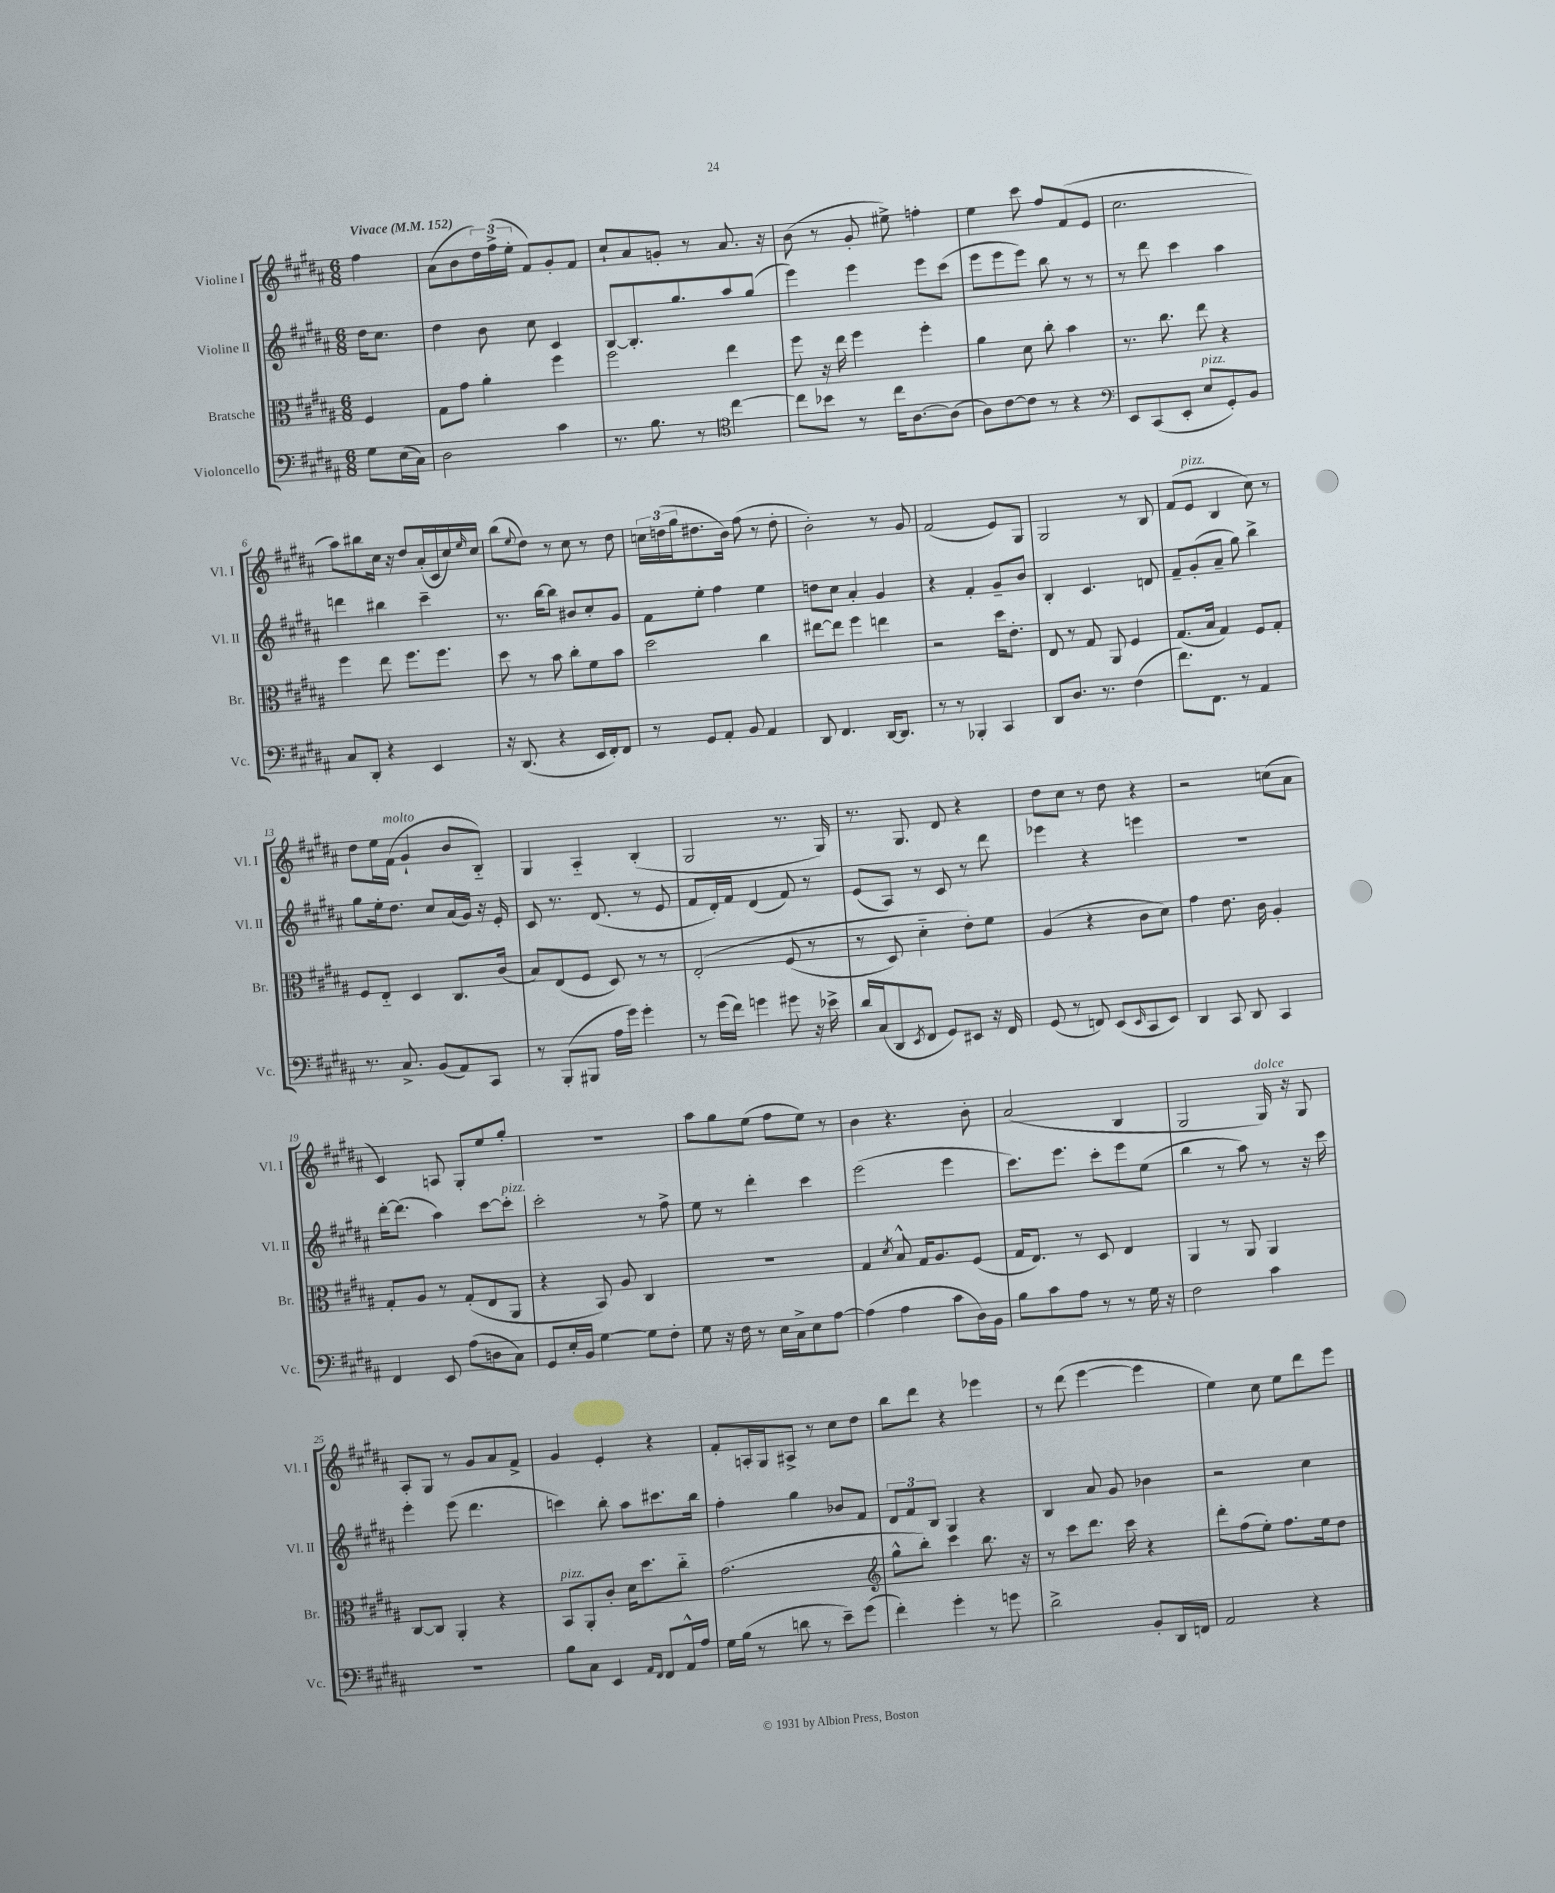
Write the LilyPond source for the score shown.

<<
\new StaffGroup <<
\new Staff = "s0" \with { instrumentName = "Violine I" shortInstrumentName = "Vl. I" } {
    \clef treble \key b \major \numericTimeSignature \time 6/8 \partial 4 \tempo "Vivace" 4 = 152
    fis''4 |
    ais'8( b'8 \tuplet 3/2 { dis''16) fis''16->( e''16-. } fis'8) gis'8-. fis'8 |
    cis''8-! ais'8 g'8-. r8 ais'8. r16 |
    b'8( r8 gis'8-. eis''8->) f''4-. |
    e''4 cis'''8 fis''8 fis'8( e'8 |
    cis''2. |
    ais''8) bis''8 cis''16 r16 dis''8 ais'16-.( cis'16 cis''16) \grace { e''16 } cis''16 |
    b''8( \appoggiatura { e''8 } dis''8) r8 cis''8 r8 dis''8 |
    \tuplet 3/2 { c''16 d''16( gis''16 } dis''8. b'16) fis''8( r8 dis''8-. |
    b'2-.) r8 gis'8 |
    fis'2( e'8) gis8 |
    gis2 r8 b8 |
    fis'8( e'8^\markup { \italic "pizz." } b4 cis''8) r8 |
    dis''8 e''16 fis'16^\markup { \italic "molto" }( gis'4-! b'8 b8-_) |
    gis4 ais4-_ b4-.( |
    gis2 r8. gis16) |
    r8. gis8. dis'8 r4 |
    dis''8 cis''8 r8 dis''8 r4 |
    r2 c''8( ais'8 |
    cis'4) a8 gis8-. e''8 gis''8-. |
    R2. |
    ais''8 gis''8 e''8( fis''8 e''8) r8 |
    b'4 r4. b'8-. |
    ais'2( b4 |
    gis2 gis16^\markup { \italic "dolce" }) r16 gis8 |
    ais8-. gis8 r8 gis'8 ais'8 fis'8-> |
    gis'4 e'4-. r4 |
    fis'8-. a16-. gis16 ais8-> r8 cis''8 dis''8 |
    b''8 dis'''8 r4 ees'''4 |
    r8 dis'''8( e'''4~ e'''4 |
    e''4) cis''8 e''8 dis'''8 e'''8 \bar "|." |
}
\new Staff = "s1" \with { instrumentName = "Violine II" shortInstrumentName = "Vl. II" } {
    \clef treble \key b \major \numericTimeSignature \time 6/8 \partial 4
    dis''16 cis''8. |
    dis''4 b'8 cis''8 cis'4 |
    b8~ b8.-. gis''8. ais''8 gis''8( |
    e'''4) e'''4 e'''8 cis'''8( |
    e'''8 e'''8 e'''8) b''8 r8 r8 |
    r8 dis'''8 cis'''4 ais''4 |
    d'''4 bis''4 cis'''4-- |
    r8. b''16~ b''8 bis'8 cis''8-. gis'8 |
    fis'8 e''8-. fis''4 e''4 |
    d''8 cis''8 ais'4-. gis'4 |
    r4 fis'4-. gis'8-- b'8 |
    b4-. cis'4. d'8 |
    fis'8-- gis'8-.( ais'8-- gis''8) b''4-> |
    gis''8 e''16-. dis''8. cis''8 ais'16( gis'16) r16 e'16-. |
    cis'8 r8. dis'8.( r8 e'8 |
    fis'8 dis'16-.) fis'16 dis'4( fis'8) r8 |
    e'8( ais8) r8 cis'8 r8 dis'''8 |
    ees'''4 r4 e'''4 |
    R2. |
    dis'''16~-. dis'''8.( ais''4) cis'''8~ cis'''8-.^\markup { \italic "pizz." } |
    cis'''2-. r8 fis''8-> |
    e''8 r8 dis'''4-. cis'''4 |
    e'''2( e'''4 |
    cis'''8.) e'''8. cis'''8-. e'''8 e''8( |
    b''4 r8 ais''8) r8 r16 cis'''16 |
    e'''4-. e'''8( dis'''4. |
    c'''4) b''8-. ais''8 cis'''8. b''16 |
    fis''4-. gis''4 bes'8 fis'8 |
    \tuplet 3/2 { dis'8 fis'8 b8 } gis4 r4 |
    b4 ais'8 gis'8 bes'4 |
    r2 cis''4 \bar "|." |
}
\new Staff = "s2" \with { instrumentName = "Bratsche" shortInstrumentName = "Br." } {
    \clef alto \key b \major \numericTimeSignature \time 6/8 \partial 4
    fis4 |
    gis8 gis'8 ais'4-. fis''4 |
    fis''2 e''4 |
    fis''8 r16 e''16 fis''4 fis''4-. |
    ais'4 dis'8 cis''8-. b'4 |
    r8. cis''8. e''8 r4 |
    fis''4 e''8 fis''8. fis''8. |
    dis''8 r8 b'8 cis''8-. fis'8 b'8 |
    dis''2 cis''4 |
    eis''8~ eis''8 fis''4 e''4 |
    r2 dis''16 e'8.-. |
    e8 r8 gis8 ais,8 fis4 |
    gis8.( b16 gis4) fis8 gis8-. |
    fis8 e8-_ dis4 cis8. cis'16( |
    b8) e8( fis8 dis8) r8 r8 |
    e2-.\( fis8( r8 |
    r8 dis8) dis'4-_ e'8-.\) fis'8 |
    ais4( r4 cis'8 dis'8) |
    gis'4 e'8. cis'16 ais4-. |
    gis8-. ais8 r8 gis8-.( e8 ais,8 |
    r4 b,8) ais8 cis4 |
    R2. |
    gis4 \acciaccatura { dis'8 } b8-^ gis16 ais8. fis8( |
    gis16 e8.) r8 dis8 e4 |
    ais,4 r8 ais,8 ais,4 |
    cis8~ cis8 ais,4-. r4 |
    b,8^\markup { \italic "pizz." } ais,8-. cis'8-. dis'16 dis''8. cis''8-_ |
    gis'2.( |
    \clef treble gis''8-^ b''8-.) cis'''4 b''8. r16 |
    r8 cis'''8 dis'''8. cis'''16 r4 |
    dis'''8-. fis''8( e''8-.) fis''8. e''16 dis''8 \bar "|." |
}
\new Staff = "s3" \with { instrumentName = "Violoncello" shortInstrumentName = "Vc." } {
    \clef bass \key b \major \numericTimeSignature \time 6/8 \partial 4
    gis8 e16( cis16) |
    dis2 cis'4 |
    r8. b8. r8 \clef tenor cis''4~ |
    cis''8 bes'8 r8 cis''16 ais8.~ ais8( |
    ais8) cis'8~ cis'8 r8 r4 |
    \clef bass e,8 cis,8( e,8-. e8^\markup { \italic "pizz." } gis,8-.) b,8 |
    cis8 dis,8-. r4 e,4 |
    r16 dis,8.( r4 e,16 fis,16-.) fis,8 |
    r8 gis,8 ais,8-. b,8 ais,4 |
    dis,8 fis,4. dis,16~ dis,8. |
    r8 r8 bes,,4-. cis,4 |
    dis,8 dis8. r8. fis4( |
    fis'8.) fis,8. r8 ais,4 |
    r8. cis8.-> b,8( ais,8) cis,8 |
    r8 b,,8-.( bis,,8 ais16 gis'16) gis'4-. |
    r8 gis'16( fis'16) g'4 gis'8 r16 ees'16-> |
    dis'16 cis16( dis,8 \acciaccatura { e,8 } fis,8 gis,8) eis,8 r16 fis,16 |
    gis,8( r8 f,8) e,8( \grace { e,16 } cis,8 e,8) |
    dis,4 cis,8 dis,8 cis,4 |
    fis,4 e,8 ais8( d8 cis8) |
    gis,8 e16-. b,16 gis4~ gis8 fis8-. |
    gis8 r16 fis16 r8 e16 cis16-> e8 ais8~ |
    ais4( ais4 cis'8 dis16) b,16 |
    b8 cis'8 ais8 r8 r8 gis16 r16 |
    fis2 cis'4 |
    R2. |
    b8 cis8 e,4 \grace { ais,16 fis,16 } fis,8 ais,16-^ ais16 |
    gis16 b16( r8 d'8 r8 e'8--) gis'8( |
    fis'4-.) gis'4-. r8 g'8 |
    dis'2-> b,8-. dis,16 f,16 |
    ais,2 r4 \bar "|." |
}
>>
>>
